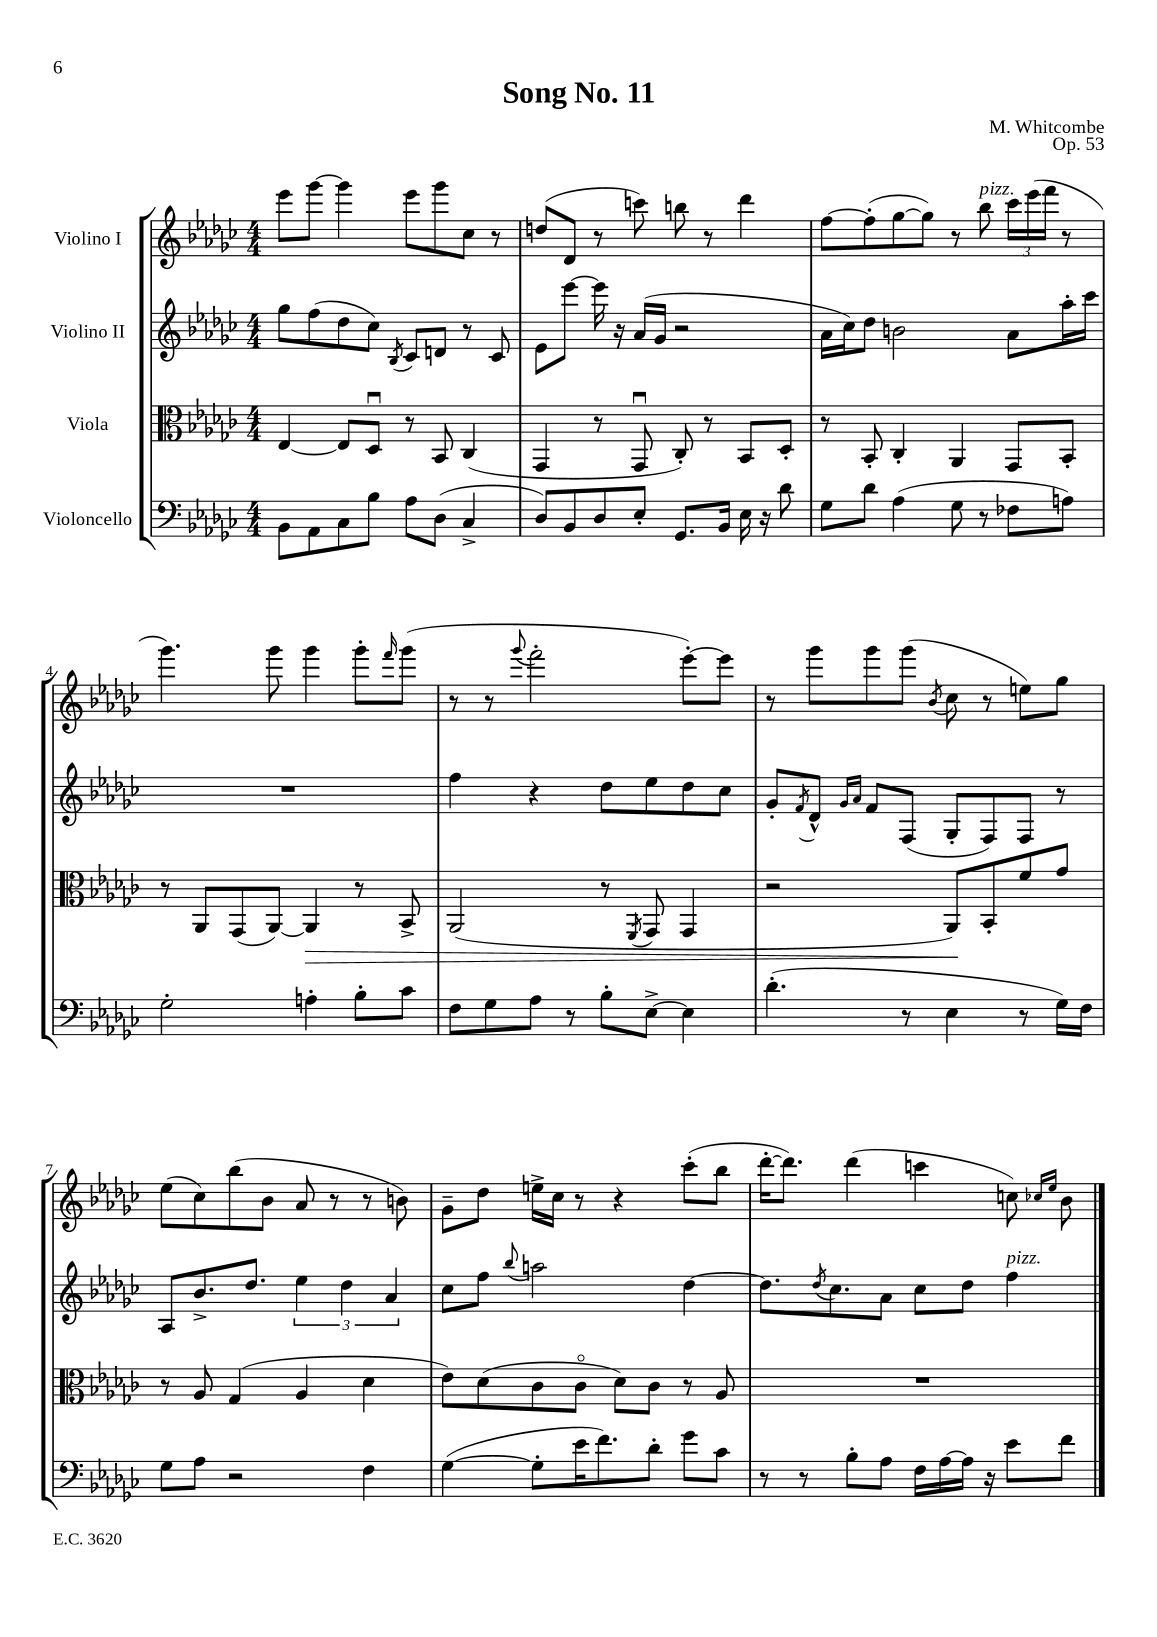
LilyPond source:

\header { title = "Song No. 11" composer = "M. Whitcombe" opus = "Op. 53" }
<<
\new StaffGroup <<
\new Staff = "s0" \with { instrumentName = "Violino I" } {
    \clef treble \key ges \major \numericTimeSignature \time 4/4
    ees'''8 ges'''8~ ges'''4 ees'''8 ges'''8 ces''8 r8 |
    d''8( des'8 r8 c'''8) b''8 r8 des'''4 |
    f''8~ f''8-.( ges''8~ ges''8) r8 bes''8^\markup { \italic "pizz." } \tuplet 3/2 { ces'''16 ees'''16( f'''16 } r8 |
    ges'''4.) ges'''8 ges'''4 ges'''8-. \grace { f'''16 } ges'''8( |
    r8 r8 \appoggiatura { ges'''8 } f'''2-. ees'''8~-.) ees'''8 |
    r8 ges'''8 ges'''8 ges'''8( \acciaccatura { bes'8 } ces''8 r8 e''8) ges''8 |
    ees''8( ces''8) bes''8( bes'8 aes'8 r8 r8 b'8) |
    ges'8-- des''8 e''16-> ces''16 r8 r4 ces'''8-.( bes''8 |
    des'''16~-. des'''8.) des'''4( c'''4 c''8) \grace { ces''16 ees''16 } bes'8 \bar "|." |
}
\new Staff = "s1" \with { instrumentName = "Violino II" } {
    \clef treble \key ges \major \numericTimeSignature \time 4/4
    ges''8 f''8( des''8 ces''8) \acciaccatura { bes8 } ces'8 d'8 r8 ces'8 |
    ees'8 ees'''8~ ees'''16 r16 aes'16( ges'16 r2 |
    aes'16 ces''16) des''8 b'2 aes'8 aes''16-. ces'''16 |
    R1 |
    f''4 r4 des''8 ees''8 des''8 ces''8 |
    ges'8-. \acciaccatura { f'8 } des'8-^ \grace { ges'16 aes'16 } f'8 f8( ges8-. f8) f8 r8 |
    aes8 bes'8.-> des''8. \tuplet 3/2 { ees''4 des''4 aes'4 } |
    ces''8 f''8 \appoggiatura { bes''8 } a''2 des''4~ |
    des''8. \acciaccatura { des''8 } ces''8. aes'8 ces''8 des''8 f''4^\markup { \italic "pizz." } \bar "|." |
}
\new Staff = "s2" \with { instrumentName = "Viola" } {
    \clef alto \key ges \major \numericTimeSignature \time 4/4
    ees4~ ees8 des8\downbow r8 bes,8 ces4( |
    ges,4 r8 ges,8\downbow ces8-.) r8 bes,8 des8-. |
    r8 bes,8-. ces4-. aes,4 ges,8 bes,8-. |
    r8 aes,8 ges,8( aes,8~) aes,4\> r8 bes,8-> |
    aes,2( r8 \acciaccatura { f,8 } ges,8 ges,4 |
    r2 aes,8\!) bes,8-. f'8 ges'8 |
    r8 aes8 ges4( aes4 des'4 |
    ees'8) des'8( ces'8 ces'8\flageolet des'8) ces'8 r8 aes8 |
    R1 \bar "|." |
}
\new Staff = "s3" \with { instrumentName = "Violoncello" } {
    \clef bass \key ges \major \numericTimeSignature \time 4/4
    bes,8 aes,8 ces8 bes8 aes8 des8( ces4-> |
    des8) bes,8 des8 ees8-. ges,8. bes,16 ees16 r16 des'8 |
    ges8 des'8 aes4( ges8 r8 fes8 a8) |
    ges2-. a4-. bes8-. ces'8 |
    f8 ges8 aes8 r8 bes8-. ees8~-> ees4 |
    des'4.-.( r8 ees4 r8 ges16) f16 |
    ges8 aes8 r2 f4 |
    ges4~( ges8-. ees'16 f'8.) des'8-. ges'8 ces'8 |
    r8 r8 bes8-. aes8 f16 aes16~ aes16 r16 ees'8 f'8 \bar "|." |
}
>>
>>
